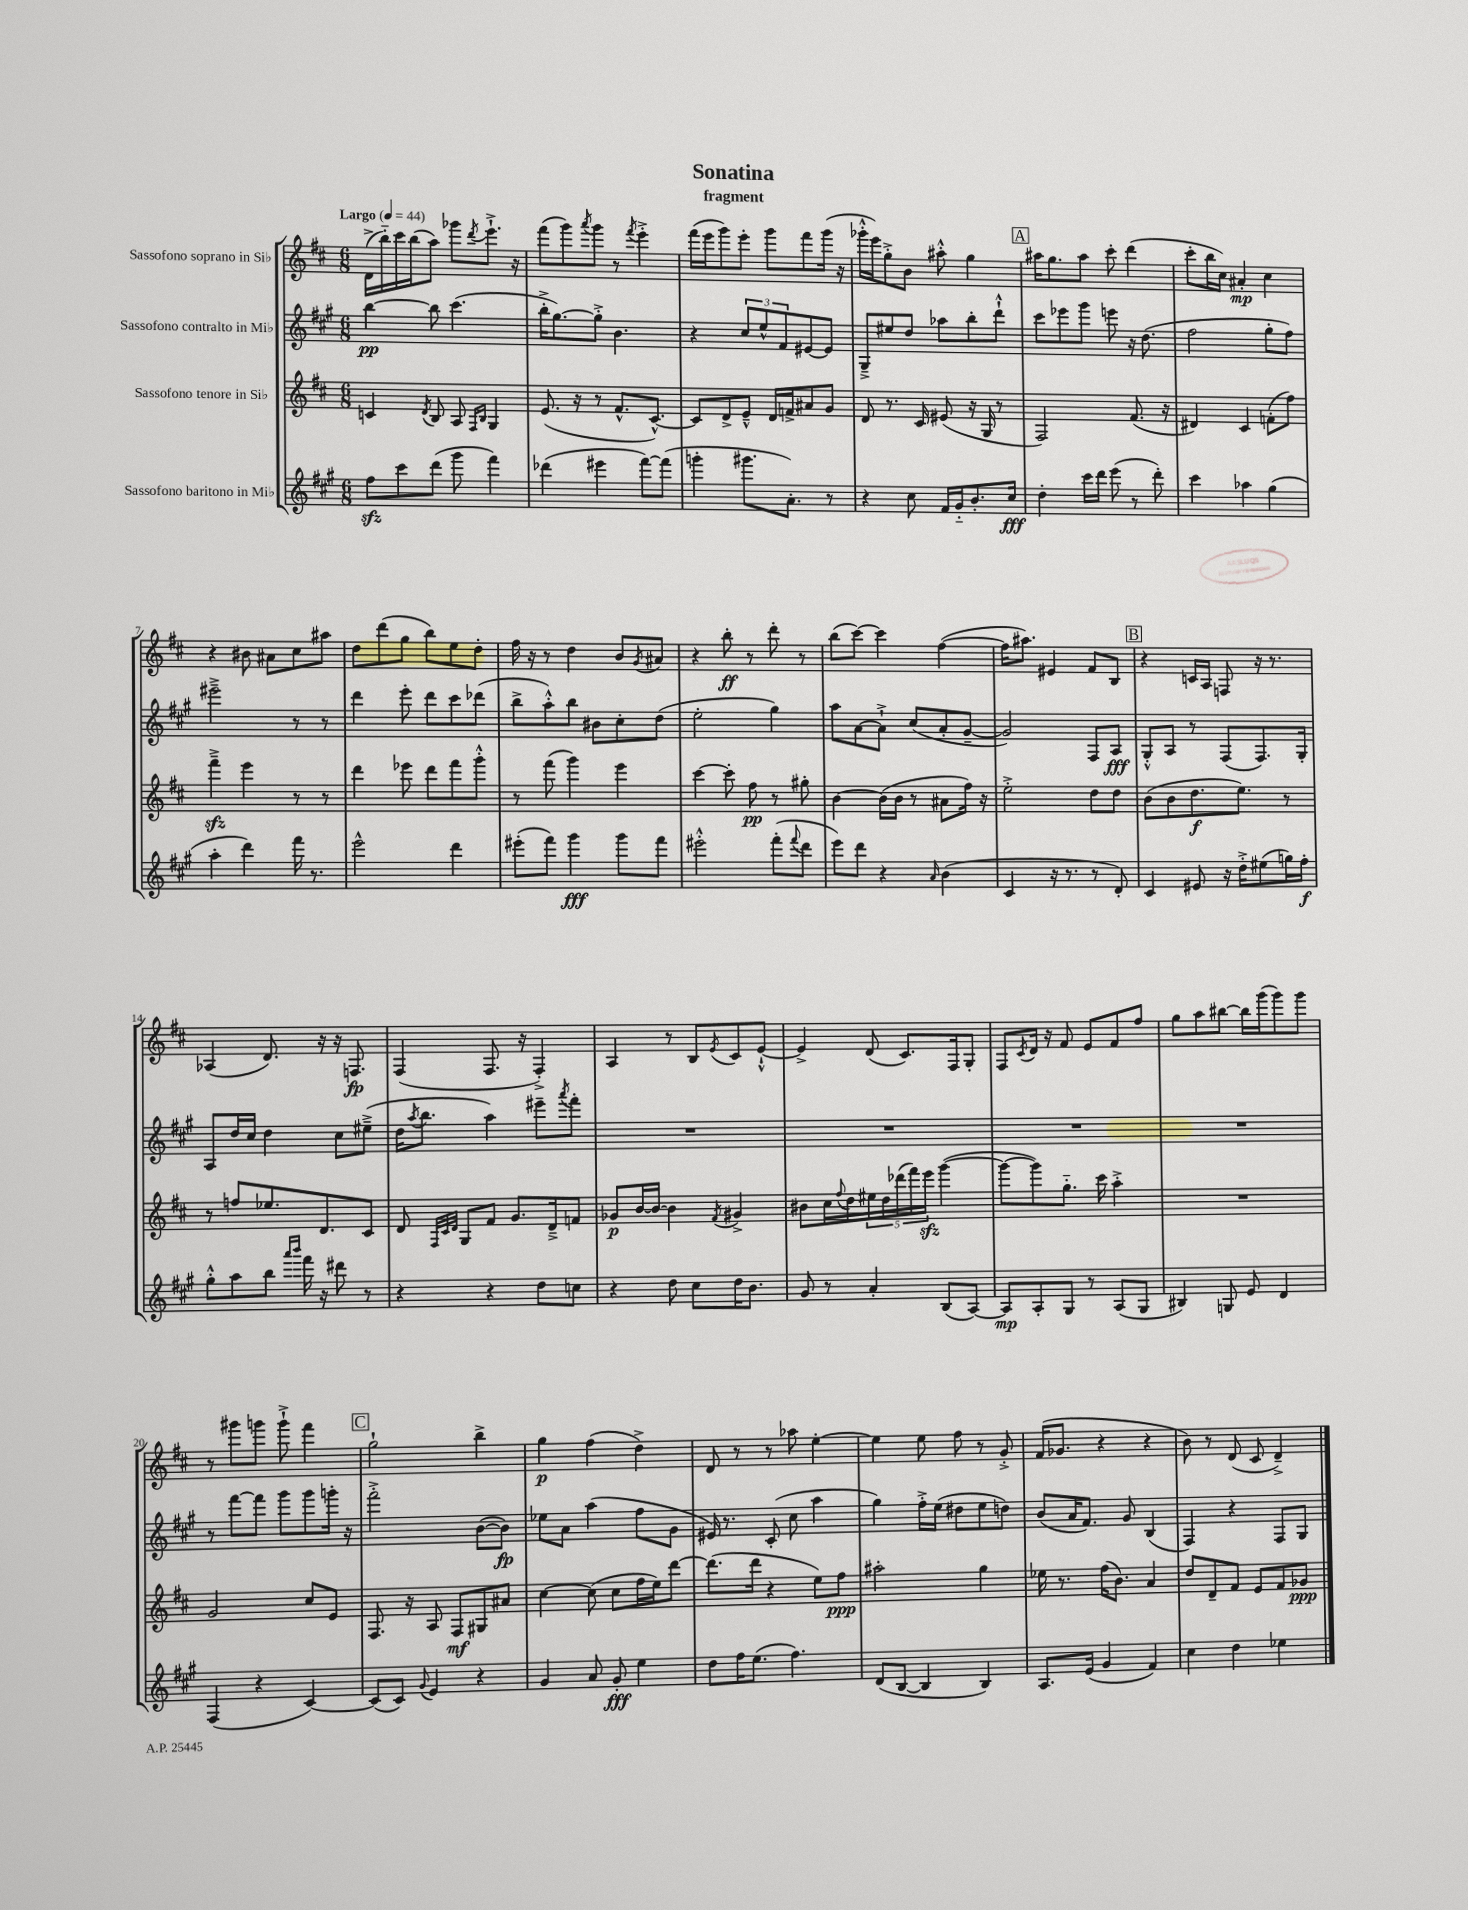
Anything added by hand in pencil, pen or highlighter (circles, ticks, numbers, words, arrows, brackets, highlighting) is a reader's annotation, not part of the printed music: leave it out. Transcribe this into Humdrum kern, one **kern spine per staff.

**kern	**kern	**kern	**kern
*staff4	*staff3	*staff2	*staff1
*clefG2	*clefG2	*clefG2	*clefG2
*k[f#c#g#]	*k[f#c#]	*k[f#c#g#]	*k[f#c#]
*M6/8	*M6/8	*M6/8	*M6/8
*MM44	*MM44	*MM44	*MM44
8ff#	4c	[4bb	(16d^
.	.	.	16bb'~)
8ccc#	.	.	16ccc#
.	.	.	(16bb
.	8qd	.	.
(8ddd	8B	8bb]	8aa)
8ggg#	8A	(4.ccc#	8ggg-
.	16qqF#	.	.
.	16qqB	.	8qddd
4fff#)	4G	.	8.eee`^
.	.	.	16r
=	=	=	=
(4ddd-	(8.e	16bb'^	(8fff#
.	.	[8.gg#)	.
.	.	.	8ggg)
.	16r	.	.
.	.	.	8qaaa
4eee#	8r	8gg#'^]	8ggg
.	8.f#^^	4.b	8r
.	.	.	8qfff#
[8fff#)	.	.	4eee'^
.	[8.c#^^)	.	.
(8fff#]	.	.	.
=	=	=	=
4ggg'	8c#]	4r	(16fff#
.	.	.	16eee
.	8d^	.	8ggg)
8.ggg#	8e~^^	12cc#	8eee'
.	.	12ee^^	.
.	16d	.	8ggg
.	.	12f#	.
8.a')	16f^	.	.
.	8a#	[8e#	8fff#
8r	8g	8e#]	(16ggg
.	.	.	16r
=	=	=	=
4r	8d	8G#~^	16ggg-'^^
.	.	.	16eee)
.	8.r	8ee#	8gg'^
8cc#	.	8dd	8b
.	16c#	.	.
16f#	(8e#	8aa-	8aa#'^^
16g#'~	.	.	.
8.b'	16r	8bb'	4gg
.	16G	.	.
.	8r	8ddd`^^	.
16cc#	.	.	.
=	=	=	=
4dd'	2F#)	8ccc#	16aa#
.	.	.	8.gg
.	.	8eee-	.
16ccc#	.	8ggg#	8aa#
16ddd	.	.	.
(8eee	.	8eee	8ccc#'
8r	(8.f#	16r	(4ddd
.	.	(8.dd	.
8ddd')	.	.	.
.	16r	.	.
=	=	=	=
4ccc#	4d#)	2ff#	8ccc#'
.	.	.	16bb
.	.	.	16cc#)
4aa-	4c#	.	4a#'
(4gg#	(8f'	8gg#'	4cc#
.	8ff#)	8ff#)	.
=	=	=	=
4aa'	4fff#~^	2eee#~^	4r
4ddd)	4eee	.	8b#
.	.	.	8a#
16fff#	8r	8r	8cc#
8.r	.	.	.
.	8r	8r	8aa#
=	=	=	=
2eee^^	4ddd	4ddd	8dd
.	.	.	(8ddd
.	8eee-	8eee'	8gg
.	8ddd	8ddd	8bb)
4ddd	8fff#	8ccc#	8ee
.	8ggg'^^	(8ddd-	8dd'
=	=	=	=
(8eee#'	8r	8bb^	16ff#
.	.	.	16r
8fff#)	(8fff#	8aa'^^)	8r
4ggg#	4ggg)	8bb	4dd
.	.	8b#	.
8ggg#	4eee	8cc#'	8b
.	.	.	8qg
8fff#	.	(8dd	8a#
=	=	=	=
2eee#'^^	[4ccc#	2ee'	4r
.	8ccc#']	.	8bb'
.	8ff#	.	8r
(8fff#'	8r	4gg#)	8ddd'
8qqfff#	.	.	.
8ddd	8gg#'	.	8r
=	=	=	=
8eee)	[4b	8aa	(8bb
8ddd	.	[8a	[8ccc#)
4r	(16b]	8a`^]	4ccc#]
.	16b	.	.
.	8r	(8cc#	.
16qqa	.	.	.
(4b	8a#	8a'	([4ff#
.	16ff#)	[8g#~	.
.	16r	.	.
=	=	=	=
4c#	2ee'^	2g#])	16ff#]
.	.	.	8.aa#)
16r	.	.	4e#
8.r	.	.	.
8r	8dd	8F#	8f#
8d')	8dd	8A	8B
=	=	=	=
4c#	(8b	8G#'^^	4r
.	8b	8A	.
8e#	8.dd	8r	16c
.	.	.	16A
16r	.	(8F#	8F
16dd'^	8.ee)	.	.
(8ee#	.	8.F#)	16r
.	.	.	8.r
16gg)	8r	.	.
16ff#'	.	16G#'	.
=	=	=	=
8gg#'^^	8r	8A	(4A-
8aa	8ff	16dd	.
.	.	16cc#	.
8bb	8.ee-	4dd	8.d)
16qqaaa	.	.	.
16qqbbb	.	.	.
16fff#	.	.	.
16r	8.d	.	16r
8ddd#	.	8cc#	16r
.	.	.	8.F
8r	8c#	(8ee#~^	.
=	=	=	=
4r	8d	16dd	(4F#
.	.	8qaa	.
.	.	8.bb	.
.	32qqF#	.	.
.	32qqc#	.	.
.	32qqd	.	.
.	8G	.	.
4r	8f#	4aa)	8.F#
.	8.g	.	.
.	.	.	16r
8dd	.	8eee#~	4F#'^)
.	16d~^	.	.
.	.	8qaaa	.
8cc	8f	8fff#'	.
=	=	=	=
4r	8g-	2.r	4A
.	[16b	.	.
.	16b_	.	.
8dd	4b]	.	8r
8cc#	.	.	8B
.	8qf#	.	8qe
16dd	4g#^	.	8c#
8.b	.	.	.
.	.	.	[8e`^^
=	=	=	=
8g#	8b#	2.r	4e^]
8r	16cc#	.	.
.	8qqff#	.	.
.	16dd	.	.
4a'	20ee#	.	(8d
.	20dd	.	.
.	(20ddd-	.	.
.	.	.	8.c#)
.	20fff#)	.	.
.	20eee	.	.
(8B	([4ggg	.	.
.	.	.	16F#
[8A)	.	.	8G'
=	=	=	=
8A]	8ggg_	2.r	8F#
.	.	.	8qc#
8A'	8ggg])	.	16d
.	.	.	16r
8G#	8.gg'~	.	8f#
8r	.	.	8e
.	16ccc#	.	.
(8A	4aa'^	.	8f#
8G#	.	.	8ff#
=	=	=	=
4B#)	2.r	2.r	8gg
.	.	.	8aa
8G	.	.	[8bb#
8e	.	.	16bb#]
.	.	.	(16ggg
4d	.	.	8ggg)
.	.	.	8ggg
=	=	=	=
(4F#	2g	8r	8r
.	.	[8fff#	8ggg#
4r	.	8fff#]	8ggg
.	.	8ggg#	8ggg`^
[4c#)	8cc#	8ggg#	4fff#
.	8e	16ggg'	.
.	.	16r	.
=	=	=	=
(8c#]	8.F#	2fff#'^	2gg`
8c#)	.	.	.
.	16r	.	.
8qqg#	.	.	.
4e	8A	.	.
.	8F#	.	.
4r	8G#	([8b	4bb^
.	8a#	8b])	.
=	=	=	=
4g#	[4cc#	8ee-	4gg
.	.	8a	.
8a	(8cc#]	(4aa	(4ff#
8g#'	8cc#	.	.
4ee	16ff#	8ff#	4dd^)
.	16ee)	.	.
.	[8ddd	8g#	.
=	=	=	=
8dd	(8.ddd]	16e#)	8d
.	.	8.r	.
16ff#	.	.	8r
(8.ee	16ddd	.	.
.	4r	(8c#'	8r
4.ff#)	.	8cc#	8aa-
.	8ee)	4aa	[4ee'
.	8ff#	.	.
=	=	=	=
(8d	2aa#'	4gg#)	4ee]
[8B	.	.	.
4B]	.	16ff#'^	8ee
.	.	(16ee	.
.	.	8dd#	8ff#
4B)	4gg	8ee	8r
.	.	8dd)	8g'^
=	=	=	=
8.A	16ee-	(8b	(16f#
.	8.r	.	8.g-
.	.	16a	.
(16e	.	8.f#)	.
4g#	(16ff#	.	4r
.	8.b)	.	.
.	.	8g#	.
4f#)	4a	(4B	4r
=	=	=	=
4cc#	8dd	4F#)	8b)
.	8d~	.	8r
4dd	8f#	4r	(8d
.	8e	.	8c#
4ee-	8f#	8F#	4d~^)
.	8g-	8G#	.
==	==	==	==
*-	*-	*-	*-
